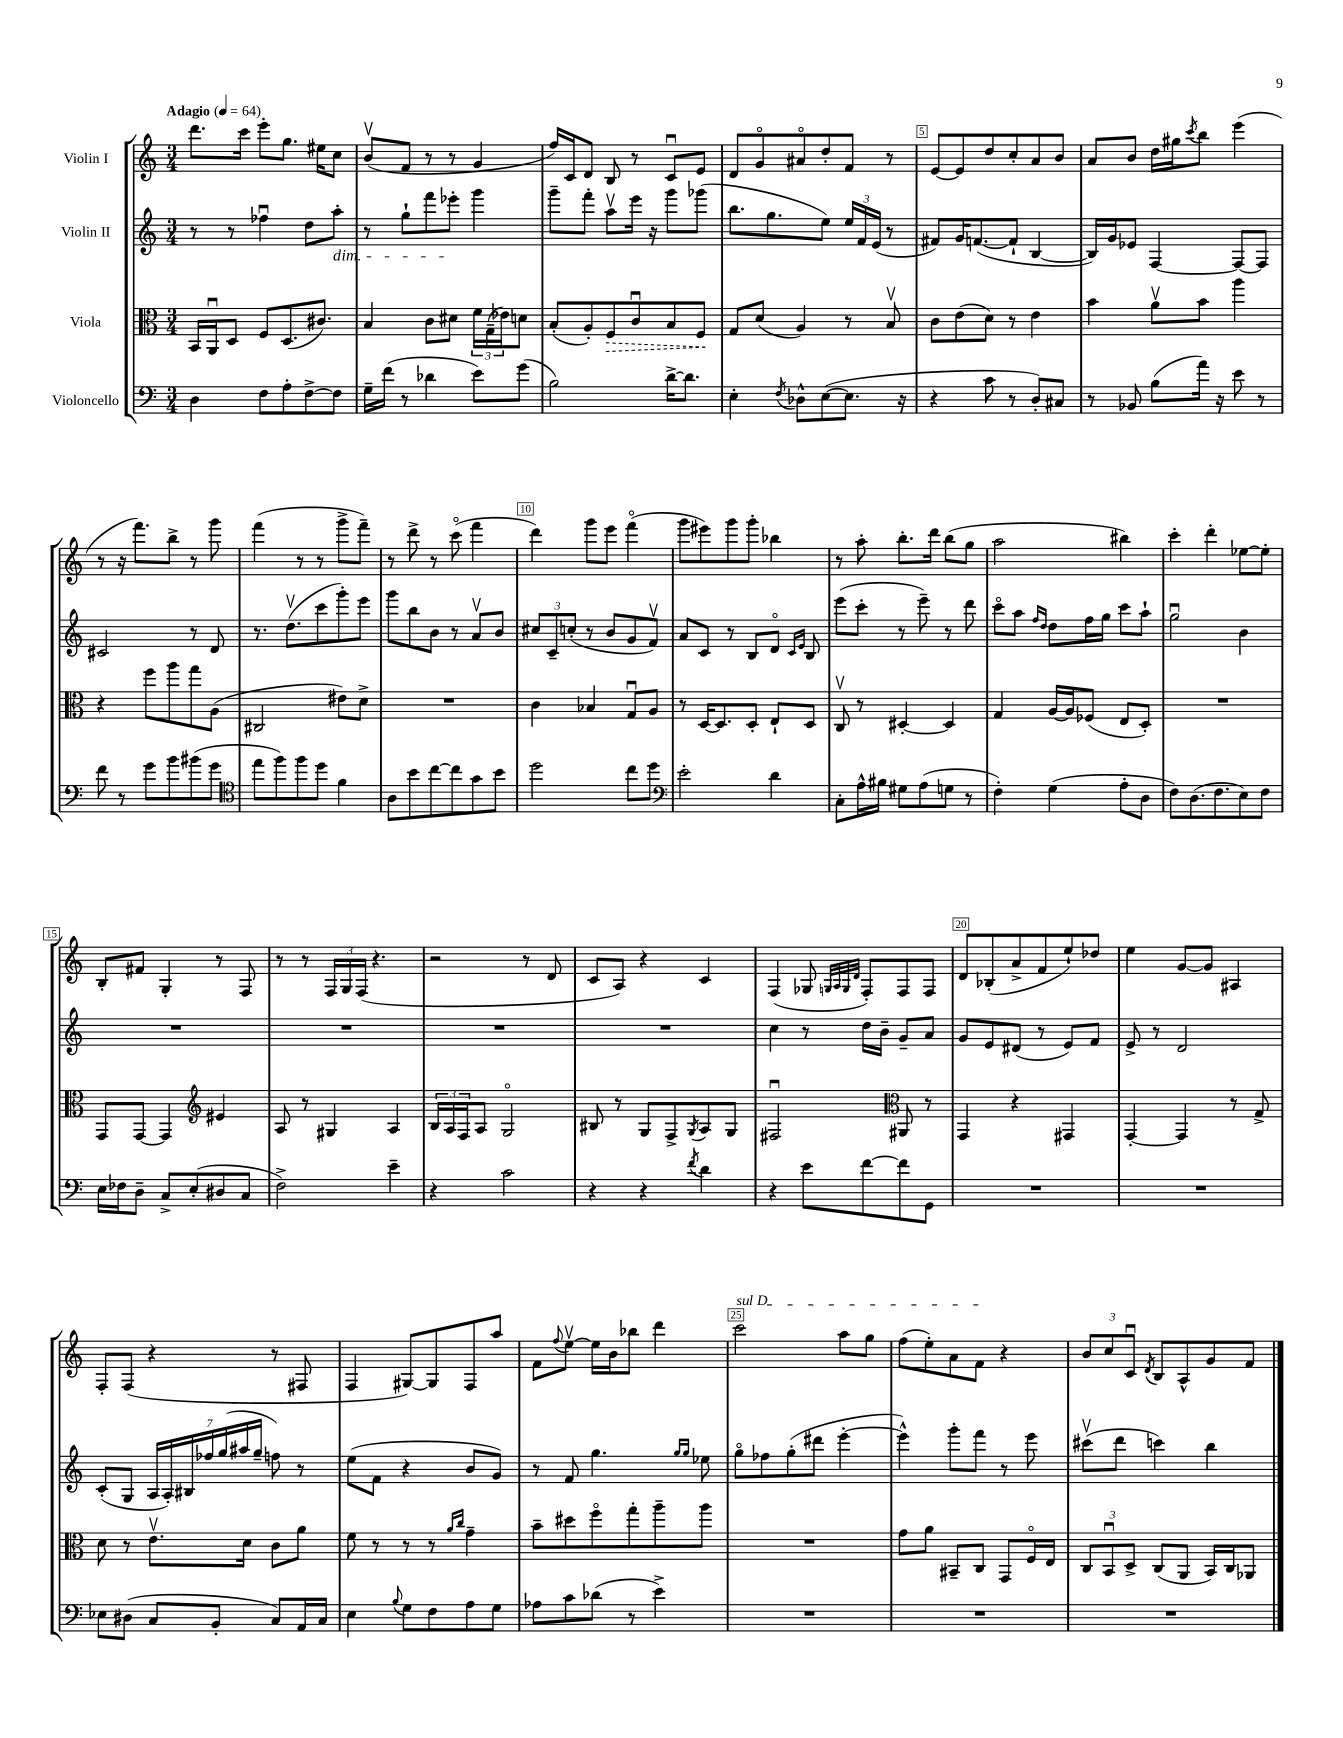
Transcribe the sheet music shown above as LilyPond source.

<<
\new StaffGroup <<
\new Staff = "s0" \with { instrumentName = "Violin I" } {
    \clef treble \key c \major \numericTimeSignature \time 3/4 \tempo "Adagio" 4 = 64
    d'''8. c'''16 e'''8-. g''8. eis''16 c''8 |
    b'8\upbow( f'8 r8 r8 g'4 |
    f''16) c'16 d'8 b8 r8 c'8\downbow e'8 |
    d'8 g'8\flageolet ais'8\flageolet d''8-. f'8 r8 |
    e'8~ e'8 d''8 c''8-. a'8 b'8 |
    a'8 b'8 d''16 gis''16 \acciaccatura { c'''8 } b''8 e'''4( |
    r8 r16 f'''8.) b''8-> r8 g'''8 |
    f'''4( r8 r8 g'''8-> f'''8--) |
    r8 d'''8-> r8 c'''8\flageolet( f'''4 |
    d'''4) g'''8 e'''8 f'''4\flageolet( |
    g'''8 eis'''8) g'''8 g'''8-. bes''4 |
    r8 a''8-. b''8.-. d'''16 b''8( g''8 |
    a''2 bis''4) |
    c'''4-. d'''4-. ees''8~ ees''8-. |
    b8-. fis'8 g4-. r8 f8 |
    r8 r8 \tuplet 3/2 { f16 g16 f16( } r4. |
    r2 r8 d'8 |
    c'8 a8) r4 c'4 |
    f4( ges8 \grace { g32 a32 g32 d'32 } f8-.) f8 f8 |
    d'8 bes8-.( a'8-> f'8 e''8-!) des''8 |
    e''4 g'8~ g'8 ais4 |
    f8-. f8( r4 r8 fis8 |
    f4 gis8~) gis8 f8 a''8 |
    f'8 \appoggiatura { f''8 } e''8~\upbow e''16 b'16 bes''8 d'''4 |
    \once \override TextSpanner.bound-details.left.text = \markup { \italic "sul D" } c'''2\startTextSpan a''8 g''8 |
    f''8( e''8-.) a'8 f'8\stopTextSpan r4 |
    \tuplet 3/2 { b'8 c''8 c'8\downbow } \acciaccatura { d'8 } b8 a8-^ g'8 f'8 \bar "|." |
}
\new Staff = "s1" \with { instrumentName = "Violin II" } {
    \clef treble \key c \major \numericTimeSignature \time 3/4
    r8 r8 fes''4\downbow d''8 a''8-.\dim |
    r8 g''8-! f'''8 ees'''8-.\! g'''4 |
    g'''8-- f'''8-. a''8\upbow e'''16 r16 g'''8 ges'''8( |
    b''8. g''8. e''8) \tuplet 3/2 { e''16 f'16 e'16( } r8 |
    fis'8) g'16 f'8.~( f'8-! b4~ |
    b16) g'16 ees'8 f4~ f8~ f8 |
    cis'2 r8 d'8 |
    r8. d''8.\upbow( c'''8 g'''8-.) e'''8 |
    g'''8 b''8 b'8 r8 a'8\upbow b'8 |
    \tuplet 3/2 { cis''8 c'8-- c''8-.( } r8 b'8 g'8 f'8\upbow) |
    a'8 c'8 r8 b8 d'8\flageolet \grace { c'16 e'16 } b8 |
    e'''8( c'''8-. r8 e'''8--) r8 d'''8 |
    c'''8\flageolet a''8 \grace { f''16 d''16 } d''8 f''16 g''16 c'''8 a''8-! |
    g''2\downbow b'4 |
    R2. |
    R2. |
    R2. |
    R2. |
    c''4 r8 d''16 b'16-- g'8-- a'8 |
    g'8 e'8 dis'8( r8 e'8) f'8 |
    e'8-> r8 d'2 |
    c'8-.( g8 \tuplet 7/4 { a16 a16-.) bis16 fes''16 g''16( ais''16 g''16-- } f''8) r8 |
    e''8( f'8 r4 b'8 g'8) |
    r8 f'8 g''4. \grace { g''16 g''16 } ees''8 |
    g''8\flageolet fes''8 g''8-.( dis'''8 e'''4~-. |
    e'''4-^) g'''8-. f'''8 r8 e'''8 |
    cis'''8\upbow( d'''8 c'''4) b''4 \bar "|." |
}
\new Staff = "s2" \with { instrumentName = "Viola" } {
    \clef alto \key c \major \numericTimeSignature \time 3/4
    b,16 a,16\downbow d8 f8 d8.( cis'8.) |
    b4 c'8 dis'8 \tuplet 3/2 { f'16 g16--( ees'16) } d'8 |
    b8-.( a8-.) \once \override Hairpin.style = #'dashed-line f8\> c'8\downbow b8 f8\! |
    g8 d'8( a4) r8 b8\upbow |
    c'8 e'8( d'8) r8 e'4 |
    b'4 a'8\upbow b'8 a''4 |
    r4 f''8 a''8 g''8 a8( |
    cis2 eis'8) d'8-> |
    R2. |
    c'4 bes4 g8\downbow a8 |
    r8 d16~ d8. d8-. e8-! d8 |
    c8\upbow r8 dis4~-. dis4 |
    g4 a16~ a16 fes8( e8 d8-.) |
    R2. |
    g,8 g,8~ g,4 \clef treble eis'4 |
    a8 r8 gis4 a4 |
    \tuplet 3/2 { b16 a16 f16 } a8 g2\flageolet |
    bis8 r8 g8 f8-> \acciaccatura { g8 } a8 g8 |
    fis2\downbow \clef alto ais,8 r8 |
    g,4 r4 gis,4 |
    g,4~-. g,4 r8 g8-> |
    d'8 r8 e'8.\upbow d'16 c'8 a'8 |
    f'8 r8 r8 r8 \grace { a'16 c''16 } g'4-- |
    b'8-- dis''8 f''8\flageolet g''8-. a''8-- a''8 |
    R2. |
    g'8 a'8 bis,8-- c8 g,8 f16\flageolet e16 |
    \tuplet 3/2 { c8 b,8\downbow d8-> } c8( a,8 b,16) c16 aes,8 \bar "|." |
}
\new Staff = "s3" \with { instrumentName = "Violoncello" } {
    \clef bass \key c \major \numericTimeSignature \time 3/4
    d4 f8 a8-. f8~-> f8 |
    g16-- f'16( r8 des'4 e'8) g'8( |
    b2) d'16~-> d'8. |
    e4-. \acciaccatura { f8 } des8-^ e8~( e8. r16 |
    r4 c'8 r8 d8-.) cis8 |
    r8 bes,8 b8( a'16) r16 e'8 r8 |
    f'8 r8 g'8 b'8 bis'8( g'8 |
    \clef tenor e''8 f''8) f''8 d''8 f'4 |
    a8 b'8 c''8~ c''8 g'8 b'8 |
    d''2 c''8 d''8 |
    \clef bass e'2-. d'4 |
    c8-. a16-^ bis16 gis8 a8( g8 r8 |
    f4-.) g4( a8-. d8 |
    f8) d8.( f8. e8) f8 |
    e16 fes16 d8-- c8-> e8-.( dis8 c8 |
    f2->) e'4-- |
    r4 c'2 |
    r4 r4 \acciaccatura { f'8 } d'4 |
    r4 e'8 f'8~ f'8 g,8 |
    R2. |
    R2. |
    ees8 dis8( c8 b,8-. c8) a,16 c16 |
    e4 \appoggiatura { b8 } g8 f8 a8 g8 |
    aes8 c'8 des'8( r8 e'4->) |
    R2. |
    R2. |
    R2. \bar "|." |
}
>>
>>
\layout { \context { \Score \override BarNumber.break-visibility = ##(#f #t #t) barNumberVisibility = #(every-nth-bar-number-visible 5) \override BarNumber.stencil = #(make-stencil-boxer 0.1 0.3 ly:text-interface::print) } }
